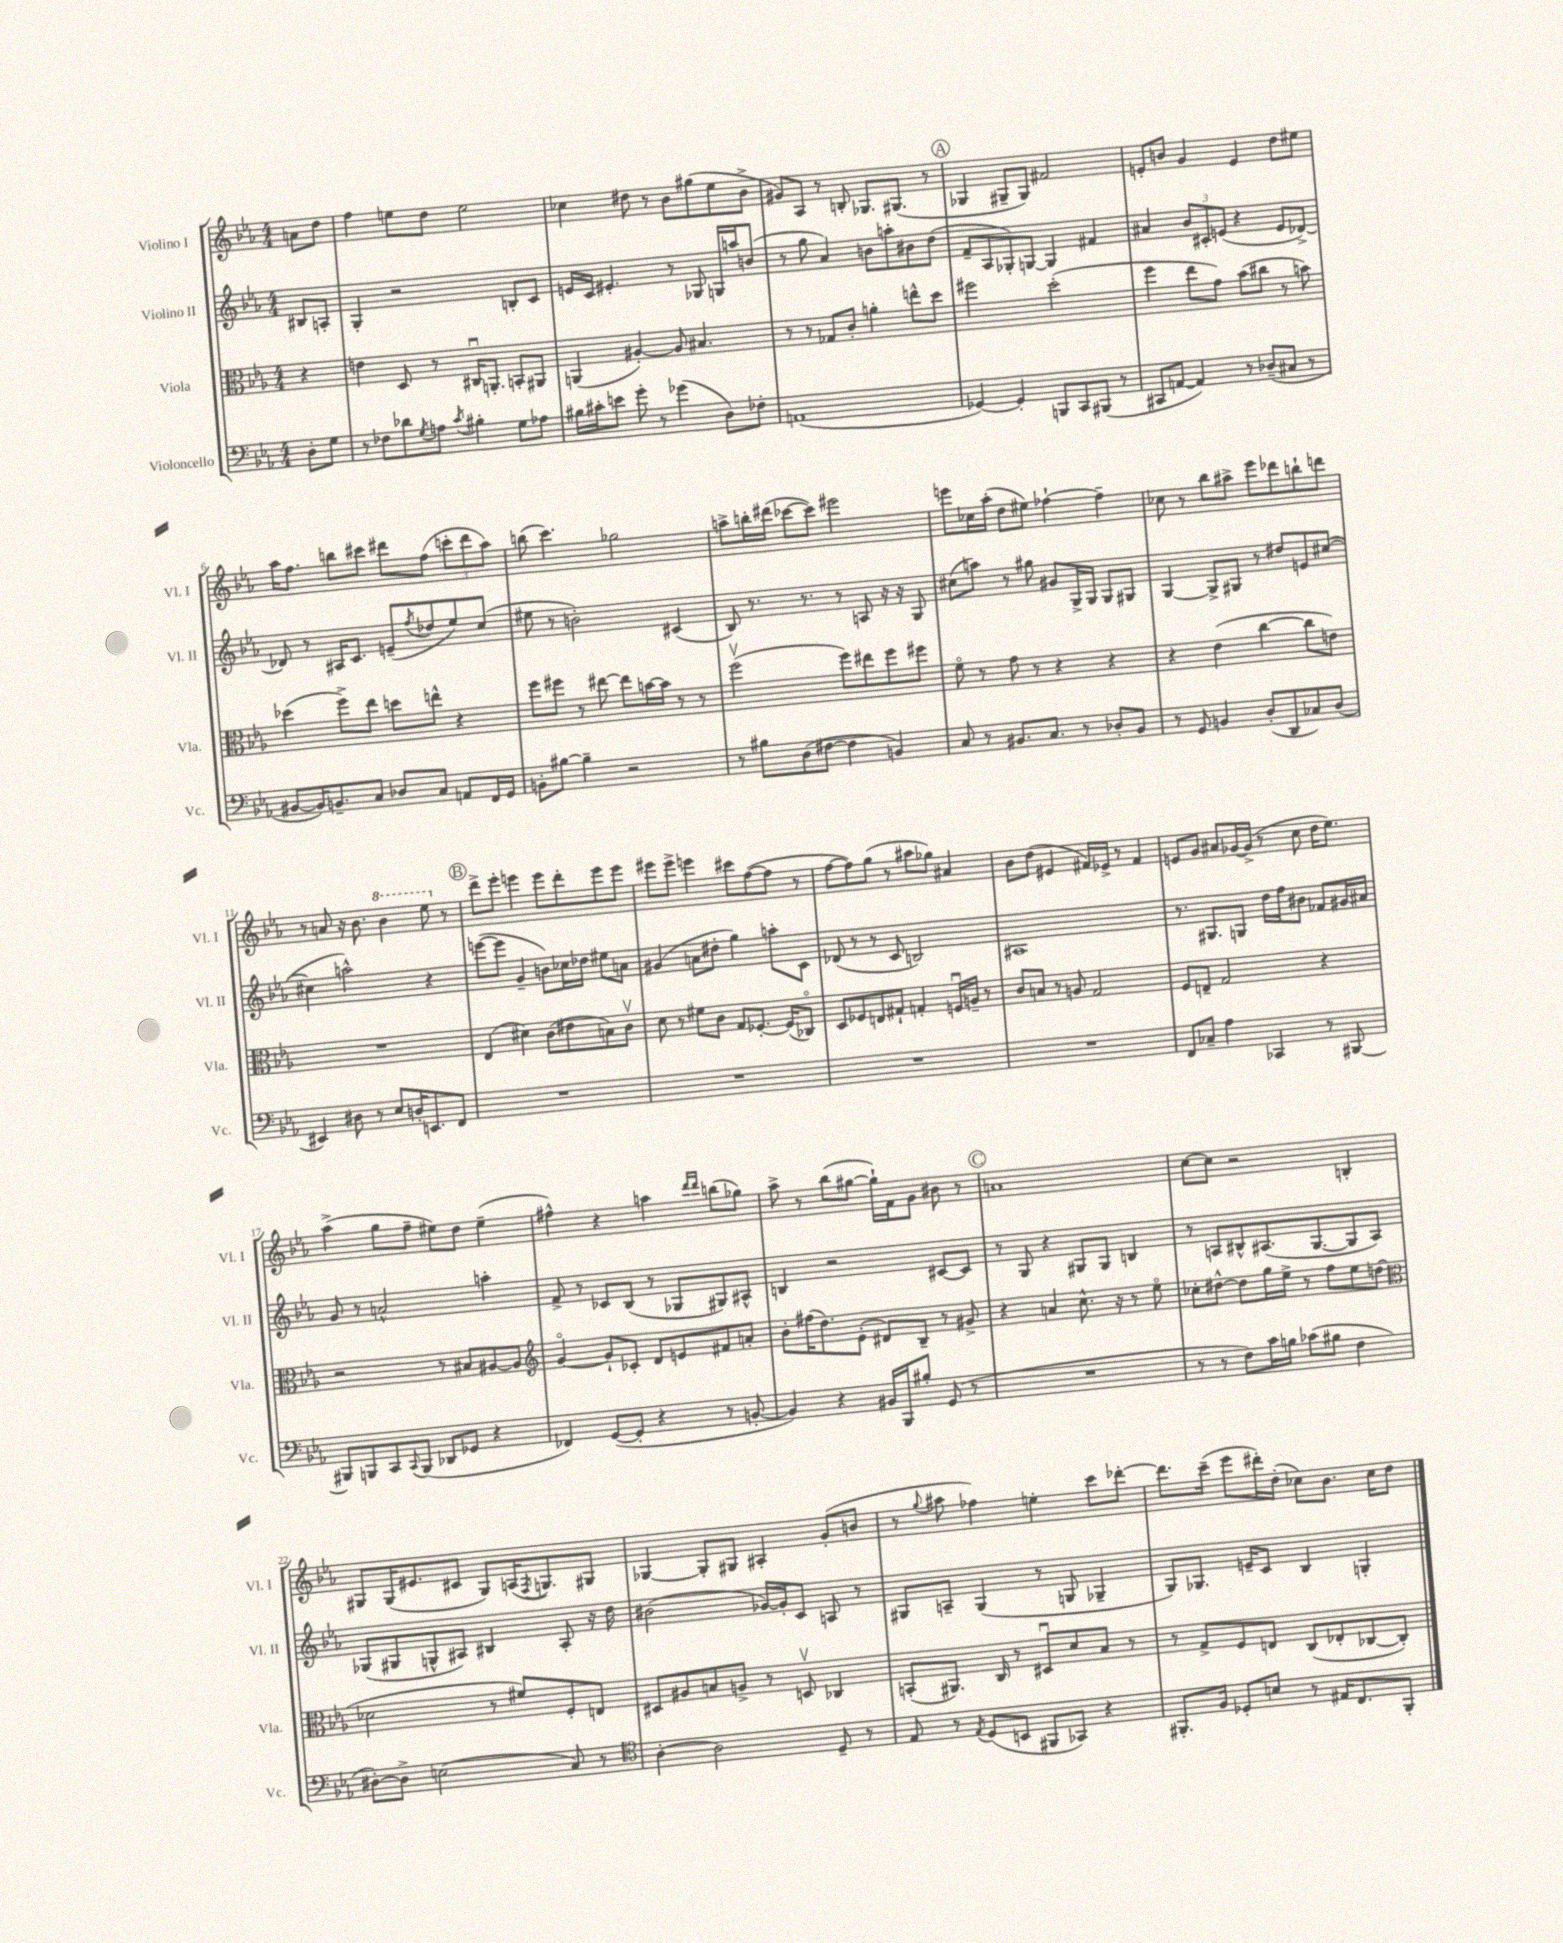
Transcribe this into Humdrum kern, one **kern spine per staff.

**kern	**kern	**kern	**kern
*part4	*part3	*part2	*part1
*staff4	*staff3	*staff2	*staff1
*I"Violoncello	*I"Viola	*I"Violino II	*I"Violino I
*I'Vc.	*I'Vla.	*I'Vl. II	*I'Vl. I
*clefF4	*clefC3	*clefG2	*clefG2
*k[b-e-a-]	*k[b-e-a-]	*k[b-e-a-]	*k[b-e-a-]
*M4/4	*M4/4	*M4/4	*M4/4
=	=	=	=
8D'\L	4r	8B#X/L	8an\L
8G\J	.	8An'/J	8dd\J
=1	=1	=1	=1
8r	4en\	4G'/	4ff\
8F-X\L	.	.	.
8d-X\	8D/	2r	8een\L
8qG/	.	.	.
8An\J	8r	.	8dd\J
8qc/	.	.	.
4B#X'\	16C#Xu/KL	.	2ee\
.	8.AAn'/J	.	.
8G\L	8BBn'/L	8Bn'/L	.
8A-X\J	8AA#X/J	8c/J	.
=2	=2	=2	=2
16B#X\LL	(4AAn/	16en/LL	4cc-X\
16c#X'\J	.	16c/JJ	.
8en\J	.	4.e#X'/	.
8g'\	[4A#X'/)	.	8dd#X\
8r	.	.	8r
(4g-X\	8A#/]	8r	8b-\L
.	4.B#X/	8G-X/	(8gg#X\
8D\L)	.	16Gn/LL	8ee-\
.	.	16aan/J	.
8F-X'\J	.	(8bn/J	8b-^\J
=3	=3	=3	=3
(1AAn	8r	8r	8g#X/L)
.	8r	8gg\	8A-/J
.	8G-X/L	4a-/)	8r
.	8c'/J	.	8Bn'/
.	4an'\	8bn\L	8.G-X/L
.	.	8aan'\	.
.	.	.	(8.G#X/J
.	8een^^\L	8b#X\	.
.	8dd\J	(8dd\J	8r
!!LO:REH:place=s1:t=A
=4	=4	=4	=4
[4GG-X/)	2ff#X\	8f~/L	4G-X/
.	.	8A-/	.
4GG-'/]	.	8G-X'/)	8G#X~/L
.	.	[8Gn/J	8G#/J)
8BBBn/L	(2dd'\	4G/]	2f#X/
8CC/	.	.	.
(8BBB#X/J	.	4f#X/	.
8r	.	.	.
=5	=5	=5	=5
8CC#X/L	4ff\	4a#X/	8en'/L
[8AAn/J	.	.	8bn/J
4AA/])	8ee-\L	12b-/L	4g/
.	.	12c#X'/	.
.	8g\J)	.	.
.	.	(12en/J	.
8r	(8b-\L	4r	4e/
(8D-X~/L	8cc#X\J	.	.
8C#X/J	8r	8e/L	8dd\L
8r	8bn\)	[8d-X^/J)	8ee#X\J
!!LO:LB:g=z
=6	=6	=6	=6
[8BB#X/L	(4dd-X\	8d-X/]	16aa-\KL
.	.	.	8.ff\J
16BB#/K])	.	8r	.
8.BBn~/	.	.	.
.	8ff^\L)	16A#X/KL	8bbn\L
.	.	8.c/J	.
8C/J	8ee-\J	.	8ccc#X\J
8D-X/L	8ddn\L	(8en~/L	8ddd#X\L
.	.	8qff/	.
8C/J	8een^^\J	8dd-X/	(8ff\J
8AAn/L	4r	8ee-/)	12cccn'\L
.	.	.	12ddd#\
16FF/L	.	(8cc/J	.
.	.	.	12aa-\J)
16GG/JJ	.	.	.
=7	=7	=7	=7
8BBn'\L	8ff\L	8ee#X\	(8bbn\
[8B#X\J	8ff#X\J	8r	4.ccc\)
4B#~\]	8r	2bn'\)	.
.	[8ee#X\	.	.
2r	8ee#\L]	.	2gg-X\
.	[16bn\L	.	.
.	16b\JJ]	.	.
.	8r	(4c#X/	.
.	8r	.	.
=8	=8	=8	=8
8r	(2ffv\	8B-/)	8aan^\L
8B#X\L	.	8.r	16bbn'\L
.	.	.	(16ddd#X\JJ
(8D\	.	.	[8ccc-X\L
.	.	8.r	.
[8F#X\J	.	.	8ccc-\J])
4F#\]	8ff\L)	8r	2eee#X\
.	8ee#X\	8An/	.
4BBn/)	8ff\	16r	.
.	.	16r	.
.	8ff#X\J	8G/	.
=9	=9	=9	=9
8C/	8f\	(8cc#X\L	8eeen\L
8r	8r	8aan\J)	16cc-X\L
.	.	.	(16aa-'\JJ
8.BB#X/L	8g\	8r	8dd\L
.	8r	8gg#X\	8ee#X\J)
8.C/J	.	.	.
.	4r	8g#X/L	[4ff-X`\
8r	.	16G^/L	.
.	.	16G/JJ	.
8D-X'/L	4r	8G/L	4ff-~\]
8BB#/J	.	8G#X/J	.
=10	=10	=10	=10
8r	4r	[4G/	8cc-X\
8GG/	.	.	8r
4BBn/	(4e-\	8G^/L]	8bb-\L
.	.	8G#X/J	8aa#X^\J
(8D'/L	[4cc\	8r	8eee-\L
8DD/	.	8dd#X/L	8ddd-X\
8C-X/)	8cc\L]	8en/	8bbn`\
(8D/J	8en\J)	([8cc#X/J	8dddn\J
!!LO:LB:g=z
=11	=11	=11	=11
4EE#X/)	1r	4cc#X\]	8r
.	.	.	8an/
8D#X\	.	2aan^^\)	16r
.	.	.	8.b-\
8r	.	.	.
*	*	*	*8va
8E-/L	.	.	4bb-\
16Dn'/K	.	.	.
8.EEn/	.	.	.
.	.	4r	8eee-\
*	*	*	*X8va
8FF/J	.	.	8r
!!LO:REH:place=s1:t=B
=12	=12	=12	=12
1r	(4E-/	([8eeen\L	8ddd^\L
.	.	8eee\J]	8eee-'\J
.	4d#X\)	4g~/	4eeen\
.	(8c\L	8bn\L)	8eee\L
.	8e#X\	16cc-X\L	8ddd'\
.	.	16dd-X\JJ	.
.	8Bn\)	8ee#X\L	8eee\
.	8cv\J	8an\J	8eee\J
=13	=13	=13	=13
1r	8d\	(4g#X/	8eee#X\L
.	8r	.	8eee#^\J
.	8f#X\L	8an\L	4eeen\
.	8c\J	8dd#X'\J	.
.	8G/L	4gg\)	8ccc#X\L
.	[8.F-X'/J	.	([8ff\
.	.	8aan'\L	8ff\J]
.	(16F-/KL]	.	.
.	8C-X/J)	8c\J	8r
=14	=14	=14	=14
1r	8D/L	(8d-X/	[8ff\L
.	8F-X/	8r	8ff\])
.	8En/	8r	(8gg\J
.	8G#X`/J	8c/	8r
.	4Gn'/	2Bn/)	8aa#X\L
.	.	.	8gg-X\J)
.	16Fnu/LL	.	4a#X/
.	16An~/JJ	.	.
.	8r	.	.
=15	=15	=15	=15
1r	8c/L	1A#X	8b-\L
.	8Bn/J	.	(8dd\J
.	8r	.	4e#X/
.	8An/	.	.
.	2G/	.	16f#X/LL)
.	.	.	16e-X^/JJ
.	.	.	8r
.	.	.	4f#/
=16	=16	=16	=16
8FF/L	8F/L	8.r	8en/L
8C-X~/J	8En~/J	.	8g/J
.	.	8.G#X/L	.
4A-\	2G/	.	8a#X/L
.	.	8Gn/J	[16g-X/L
.	.	.	(16g-^/JJ]
4CC-X/	.	16dd\LL	8r
.	.	16ff\J	.
.	.	8b#X\J	8cc\
8r	4r	8f-X/L	16dd\KL
.	.	.	8.ee-\J)
[8BBB#X/	.	16g#X/L	.
.	.	16a#X/JJ	.
!!LO:LB:g=z
=17	=17	=17	=17
8BBB#X/L]	2r	8g/	(4aa-^\
8BBBn/	.	8r	.
8CC/	.	2an^^/	8gg\L
8qqCC/	.	.	.
(8BBB/J	.	.	8ff~\J
8DD-X/L	8r	.	8ee#X\L)
8GG-X/J	8B#X/L	.	8dd\J
4r	[8A#X/	4aan'\	(4ee#~\
.	8A#/J]	.	.
=18	=18	=18	=18
*	*clefG2	*	*
4FF-X/)	[4g/	8f^/	4ff#X^^\)
.	.	8r	.
([8GG/L	8g`/L]	8c-X/L	4r
8GG'/J]	8c-X'/J	(8B-/J	.
4r	8d/L	8r	4aan\
.	8en/	8G-X/L	.
.	.	.	16qqddd/LL
.	.	.	16qqddd/JJ
8r	8f#X/	8G#X/)	(8bbn\L
[8BBn'/	8an'/J	8A#X^^/J	8gg-X\J)
=19	=19	=19	=19
4BB/])	8b-'\L	4Bn/	8aa-^\
.	(16ff#X\K	.	8r
.	8.dd\)	.	.
4r	.	2r	(8bb-\L
.	(8e-'\J	.	[8gg#X\J
16BB#X/LL	8d#X/L)	.	16gg#`\LL])
16BBB-/J	.	.	16f\J
8B#X'/J	8B-~/J	.	8g\J
(8GG/	8r	[8c#X/L	8b#X\
8r	8g#X^/	8c#/J]	8r
!!LO:REH:place=s1:t=C
=20	=20	=20	=20
1r	4r	8r	1an
.	.	8G/	.
.	4an/	4r	.
.	8.cc^^\	8G#X/L	.
.	.	8G#/J	.
.	16r	.	.
.	8r	4Bn/	.
.	8ee-\	.	.
=21	=21	=21	=21
8r	8cc-X'\L	8r	[8cc\L
8r	[8dd#X^^\J	8An/L	8cc\J]
8F\L)	8dd#\L]	8B#X^^/	2r
16c\L	16gg\L	(8.A#X/	.
16Bn\JJ	16ee-^\JJ	.	.
(8c-X\L	8r	.	.
.	.	[8.G/	.
8B#X\J	8ff\L	.	.
4F\	8ee-\	8G/]	4Bn'/
.	(8ddn\J	8A#/J)	.
!!LO:LB:g=z
=22	=22	=22	=22
*	*clefC3	*	*
[8D#X'\L)	2d-X\	(8G-X/L	8G#X/L
8D#^\J]	.	8G#X/	(16G#/K
.	.	.	8.e#X/
(2En\	.	8Gn^^/	.
.	.	8A#X/J)	8c#X/J
.	8r	4B#X/	8G#/L)
.	8f#X/L)	.	(16An/K
.	.	.	8qF/
.	.	.	8.Gn/)
8C/)	8F'/	8A#'/	.
8r	8En/J	16r	8G#X/J
.	.	16dd\	.
=23	=23	=23	=23
*clefC4	*	*	*
[4A-'\	8D#X/L	(2b#X\	[4G-X/
.	8A#X/	.	.
2A-\]	8Bn/	.	8G-'/L]
.	8An^/J	.	8G#X/J
.	8r	[16g-X/LL)	4A#X'/
.	.	16g-'/J]	.
.	8Dnv/	8c/J	.
8D~/	4C-X/	8An/	(8g'/L
8r	.	8r	8bn/J
=24	=24	=24	=24
8E-/	(8BBn'/L	8G#X/L	8r
.	.	.	8qqgg/
8r	8.AA#X/J)	8An~/J	8aa#X\
8qE-/	.	.	.
(8D/L	.	(4G#/	4ff-X\)
.	16C/	.	.
8BBn/J	8r	.	.
8FF#X/L	8D#Xu/L	8r	4een'\
8GG-X/J)	8d/	8Gn/	.
4r	8B-/J	4G-X~/	8ccc\L
.	8r	.	[8ddd-X'\J
=25	=25	=25	=25
8.FF#X'/L	8r	8G/L)	8.ddd-\L]
.	8G^/L	8.G-X/J	.
16F/Jk	.	.	(16ccc~\Jk
8D-X'/L	8F/	.	8eee-\L
.	.	16en~/KL	.
8Bn/J	8En/J	8c/J	16ddd#X'\L)
.	.	.	(16dd'\JJ
8r	(8C/L	4B-/	8cc-X\L)
16E#X/KL	8E-X'/	.	8.b-\J
8.C/	.	.	.
.	[8C-X/	4Gn'/	.
.	.	.	16cc-\KL
8FF#'/J	8C-'/J])	.	8dd\J
==	==	==	==
*-	*-	*-	*-
